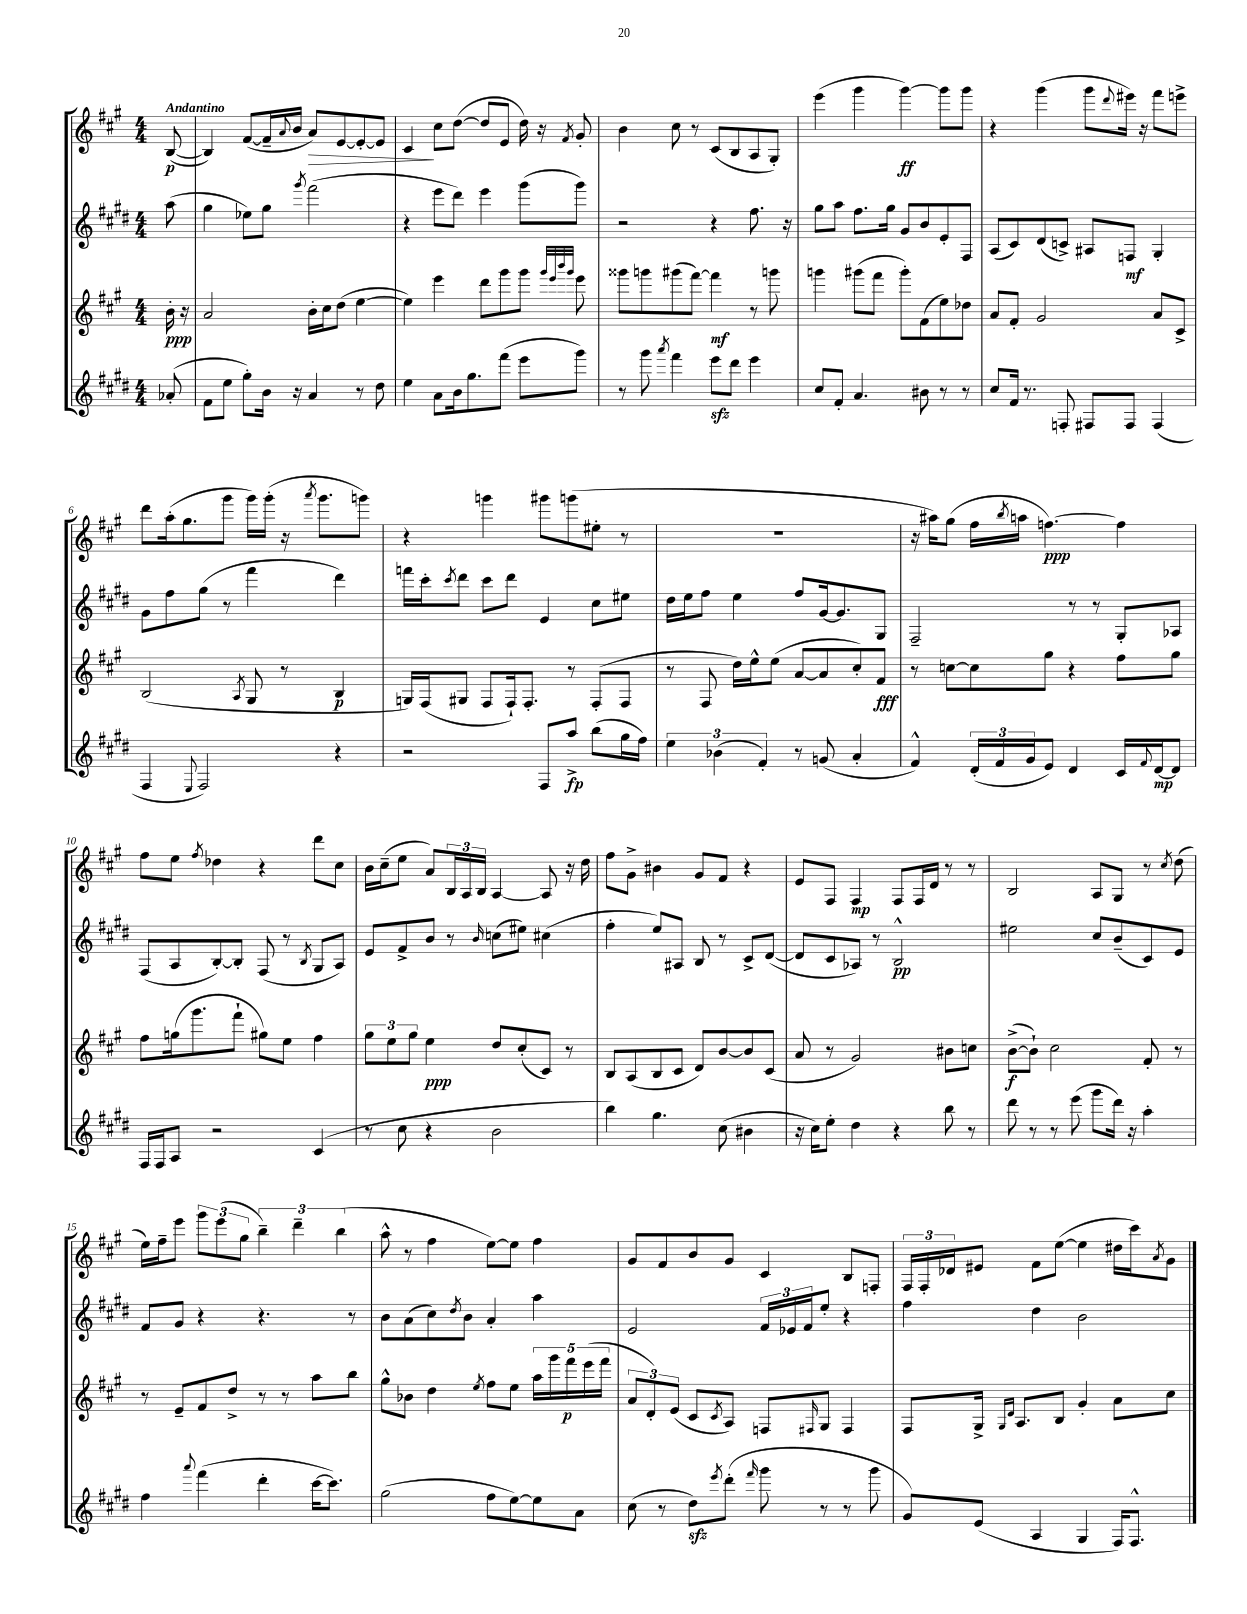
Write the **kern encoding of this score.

**kern	**kern	**kern	**kern
*staff4	*staff3	*staff2	*staff1
*clefG2	*clefG2	*clefG2	*clefG2
*k[f#c#g#d#]	*k[f#c#g#]	*k[f#c#g#d#]	*k[f#c#g#]
*M4/4	*M4/4	*M4/4	*M4/4
(8a-'/	16b'\	(8aa\	([8B/
.	16r	.	.
=	=	=	=
8f#\L	2a/	4gg#\	4B/])
8ee\J	.	.	.
8gg#'\L)	.	8ee-\L)	([8f#/L
16b\Jk	.	8gg#\J	16f#~/]L
.	.	.	8qqa/
16r	.	.	16b/JJ
.	.	8qggg#/	.
4a/	16b'\LL	(2fff#\	8a/L)
.	16cc#\J	.	.
.	(8dd\J	.	[8e/
8r	[4ee\	.	8e'/_
8dd#\	.	.	8e/]J
=	=	=	=
4ee\	4ee\])	4r	4c#/
8a\L	4eee\	8eee\L	8cc#\L
16b\k	.	8ddd#\J)	([8dd\J
8.gg#\	.	.	.
.	8ddd\L	4eee\	8dd/]L
(8fff#\J	8ggg#\	.	8e/J
8eee\L	8ggg#\J	(8ggg#\L	16dd\)
.	.	.	16r
.	32qqggg#/LLL	.	.
.	32qqeee/	.	.
.	32qqbbb/	.	.
.	32qqggg#/JJJ	.	8qf#/
8ggg#\J)	8eee\	8ggg#\J)	8g#'/
=	=	=	=
8r	8ggg##\L	2r	4b\
8ggg#\	8ggg\	.	.
8qaaa/	.	.	.
4fff#\	(8ggg#\	.	8cc#\
.	[8fff#\J)	.	8r
8eee\L	4fff#\]	4r	(8c#/L
8ddd#\J	.	.	8B/
4eee\	8r	8.ff#\	8A/
.	8ggg\	.	8G#'/J)
.	.	16r	.
=	=	=	=
8cc#/L	4ggg\	8gg#\L	(4eee\
8f#'/J	.	8aa\J	.
4.a/	(8ggg#\L	8.ff#\L	4ggg#\
.	8fff#\J	.	.
.	.	16gg#\Jk	.
.	8ggg#'\L)	8g#/L	[4ggg#\)
8b#\	(8f#\	8b/	.
8r	8ee\)	8e'/	8ggg#\]L
8r	8dd-\J	8F#/J	8ggg#\J
=	=	=	=
8cc#/L	8a/L	(8A/L	4r
16f#/Jk	8f#'/J	8c#/)	.
8.r	.	.	.
.	2g#/	(8d#/	(4ggg#\
8F'/	.	8c^/J)	.
8F#/L	.	8A#/L	8ggg#\L
.	.	.	8qqddd/
8F#/J	.	8F/J	16eee#\Jk)
.	.	.	16r
(4F#/	8a/L	4G#'/	8fff#\L
.	8c#^/J	.	8eee^\J
=	=	=	=
4F#/	(2B/	8g#\L	8ddd\L
.	.	8ff#\	(16aa'\k
.	.	.	8.gg#\
8qqE/	.	.	.
2F#/)	.	(8gg#\J	.
.	.	8r	8ggg#\J
.	8qA/	.	.
.	8G#/	4fff#\	16ggg#\LL)
.	.	.	(16ggg#'\JJ
.	8r	.	16r
.	.	.	8qaaa/
.	.	.	8.ggg#\L
4r	4B/	4ddd#\)	.
.	.	.	8ggg\J)
=	=	=	=
2r	16G/LL)	16fff\LL	4r
.	(16F#/J	16ccc#'\J	.
.	.	8qccc#/	.
.	8G#/J	8ddd#\J	.
.	8F#/L	8ccc#\L	4ggg\
.	16F#`/k)	8ddd#\J	.
.	8.F#'/J	.	.
8F#/L	.	4e/	8ggg#\L
8aa^/J	8r	.	(8ggg\
(8bb\L	(8F#'/L	8cc#\L	8ee#'\J
16gg#\L	8F#/J	8ee#\J	8r
16ff#\JJ)	.	.	.
=	=	=	=
6ee\	8r	16dd#\LL	1r
.	.	16ee\J	.
.	8F#/	8ff#\J	.
(6b-\	.	.	.
.	16dd\LL)	4ee\	.
.	16ee^^\J	.	.
6f#'/)	.	.	.
.	(8ee\J	.	.
8r	[8a/L	8ff#/L	.
(8g/	8a/]	[16g#/k	.
.	.	8.g#/]	.
4a'/	8cc#'/)	.	.
.	8f#/J	8G#/J	.
=	=	=	=
4f#^^/)	8r	2F#~/	16r
.	.	.	16aa#\LK)
.	[8cc\L	.	(8gg#\J
(24d#'/LL	8cc\]	.	16ff#\LL
24f#/	.	.	.
.	.	.	8qbb/
.	.	.	16aa\JJ
24g#/J	.	.	.
8e/J)	8gg#\J	.	[4.ff\)
4d#/	4r	8r	.
.	.	8r	.
16c#/LL	8ff#\L	8G#'/L	4ff\]
8qqf#/	.	.	.
[16d#/J	.	.	.
8d#/]J	8gg#\J	8A-/J	.
=	=	=	=
16F#/LL	8ff#\L	(8F#/L	8ff#\L
16F#/J	.	.	.
8A/J	(16gg\k	8A/	8ee\J
.	8.ggg#\	.	.
.	.	.	8qff#/
2r	.	[8B'/)	4dd-\
.	8fff#`\J	8B'/]J	.
.	8gg#\L)	(8F#/	4r
.	8ee\J	8r	.
.	.	8qB/	.
(4c#/	4ff#\	8G#/L	8ddd\L
.	.	8A/J)	8cc#\J
=	=	=	=
8r	12gg#\L	8e/L	16b\LL
.	.	.	(16cc#~\J
.	12ee\	.	.
8cc#\	.	8f#^/	8ee\J
.	12gg#\J	.	.
4r	4ee\	8b/J	8a/L)
.	.	8r	24B/L
.	.	.	24A/
.	.	.	24B/JJ
.	.	16qqb/	.
2b\	8dd/L	(8cc\L	[4A/
.	(8cc#'/	8ee#\J)	.
.	8c#/J)	(4cc#\	8A/]
.	8r	.	16r
.	.	.	16dd\
=	=	=	=
4bb\)	8B/L	4ff#'\	8ff#\L
.	(8A/	.	8g#^\J
4.gg#\	8B/	8ee/L)	4b#\
.	8c#/J	8A#/J	.
.	8d/L)	8B/	8g#/L
(8cc#\	[8b/	8r	8f#/J
4b#\	8b/]	8c#^/L	4r
.	(8c#/J	([8d#/J	.
=	=	=	=
16r	8a/	8d#/]L	8e/L
16cc#\LK)	.	.	.
8ee'\J	8r	8c#/	8F#/J
4dd#\	2g#/)	8A-/J)	4F#/
.	.	8r	.
4r	.	2B^^/	8F#/L
.	.	.	16F#/L
.	.	.	16d/JJ
8bb\	8b#\L	.	8r
8r	8cc\J	.	8r
=	=	=	=
8ddd#\	([8b^\L	2ee#\	2B/
8r	8b`\]J)	.	.
8r	2cc#\	.	.
(8eee\	.	.	.
8ggg#\L	.	8cc#/L	8A/L
16ddd#\Jk)	.	(8b~/	8G#/J
16r	.	.	.
4aa'\	8f#'/	8c#/)	8r
.	.	.	8qcc#/
.	8r	8e/J	(8dd\
=	=	=	=
4ff#\	8r	8f#/L	16ee\LL)
.	.	.	16ff#~\J
.	8e~/L	8g#/J	8eee\J
8qqaaa/	.	.	.
(4fff#\	8f#/	4r	12ggg#\L
.	.	.	(12eee\
.	8dd^/J	.	.
.	.	.	12gg#\J
4ddd#'\	8r	4.r	6bb~\)
.	8r	.	.
.	.	.	6ddd~\
[16ccc#\LK	8aa\L	.	.
8.ccc#\]J)	.	.	.
.	.	.	(6bb\
.	8bb\J	8r	.
=	=	=	=
(2gg#\	8gg#^^\L	8b\L	8aa^^\
.	8b-\J	(8a\	8r
.	4dd\	8cc#\)	4ff#\
.	.	8qdd#/	.
.	.	8b\J	.
.	8qee/	.	.
8ff#\L	8ff#\L	4a'/	[8ee\L)
[8ee\)	8ee\J	.	8ee\]J
8ee\]	20aa\LL	4aa\	4ff#\
.	20ggg#\	.	.
.	20fff#\	.	.
8a\J	.	.	.
.	(20eee\	.	.
.	20fff#\JJ	.	.
=	=	=	=
(8cc#\	12a/L	2e/	8g#/L
.	12d'/)	.	.
8r	.	.	8f#/
.	(12e/J	.	.
8dd#\L)	8c#/L	.	8b/
8qeee/	8qc#/	.	.
(8ddd#'\J	8A/J)	.	8g#/J
16qqfff#/	.	.	.
8ggg#\	8F/L	24f#/LL	4c#/
.	.	24e-/	.
.	.	24f#/J	.
.	16qqF#/	.	.
8r	8G#/J	8ee'/J	.
8r	4F#/	4r	8B/L
8ggg#\	.	.	8F'/J
=	=	=	=
8g#/L)	8F#/L	4ff#\	24F#/LL
.	.	.	24F#'/
.	.	.	24d-/J
(8e/J	16G#^/Jk	.	8e#/J
.	16qqG#/LL	.	.
.	16qqd/JJ	.	.
.	8.A/L	.	.
4A/	.	4dd#\	8f#\L
.	8B/J	.	([8ee\J
4G#/	4g#'/	2b\	4ee\]
16F#/LK)	8a\L	.	16dd#\LL
8.F#^^/J	.	.	16ccc#\J)
.	.	.	8qa/
.	8cc#\J	.	8g#\J
==	==	==	==
*-	*-	*-	*-
